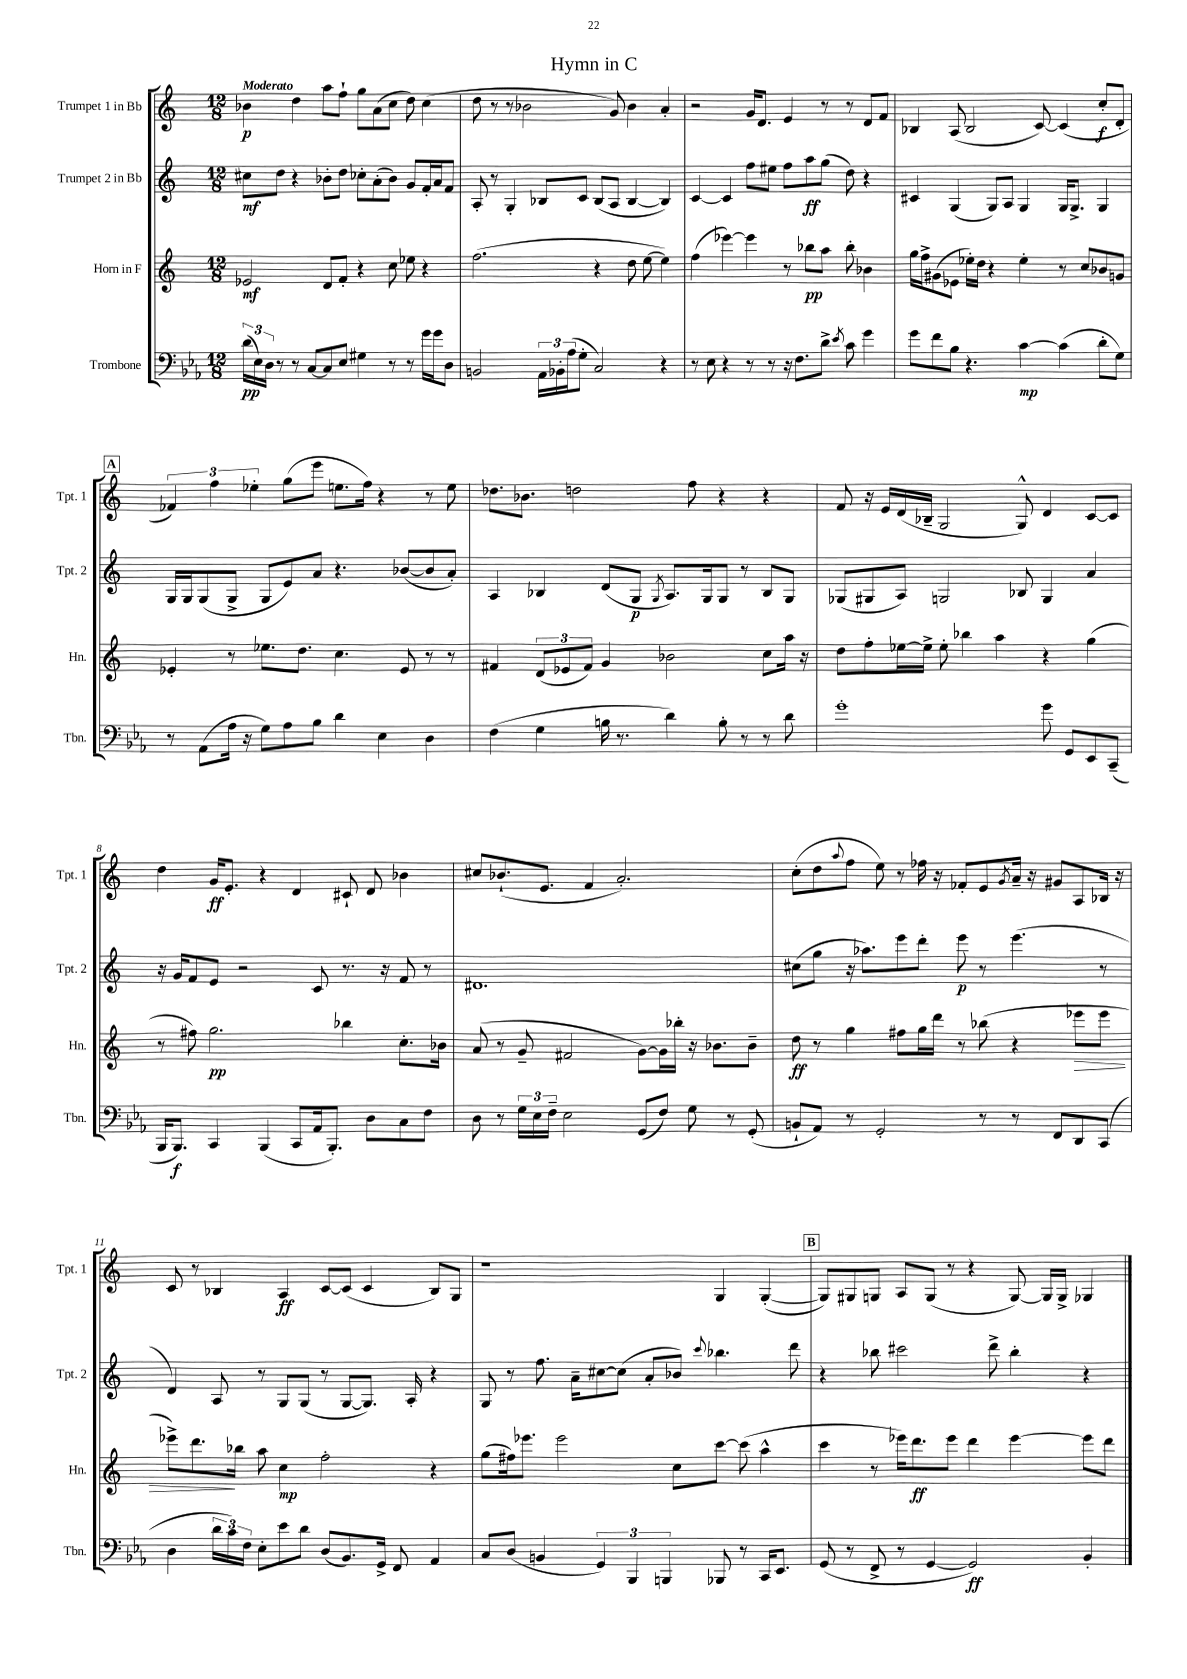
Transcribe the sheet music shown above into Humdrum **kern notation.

**kern	**dynam	**kern	**dynam	**kern	**dynam	**kern	**dynam
*part4	*part4	*part3	*part3	*part2	*part2	*part1	*part1
*staff4	*staff4	*staff3	*staff3	*staff2	*staff2	*staff1	*staff1
*I"Trombone	*	*I"Horn in F	*	*I"Trumpet 2 in Bb	*	*I"Trumpet 1 in Bb	*
*I'Tbn.	*	*I'Hn.	*	*I'Tpt. 2	*	*I'Tpt. 1	*
*clefF4	*	*clefG2	*	*clefG2	*	*clefG2	*
*k[b-e-a-]	*	*k[]	*	*k[]	*	*k[]	*
*M12/8	*	*M12/8	*	*M12/8	*	*M12/8	*
=1	=1	=1	=1	=1	=1	=1	=1
!	!	!	!	!	!	!LO:TX:a:B:t=Moderato	!
(24d\LL	pp	2e-X/	mf	8cc#X\L	mf	4b-X\	p
24E-\)	.	.	.	.	.	.	.
24D\JJ	.	.	.	.	.	.	.
8r	.	.	.	8dd\J	.	.	.
8r	.	.	.	4r	.	4dd\	.
[8C/L	.	.	.	.	.	.	.
8C/]	.	8d/L	.	8b-X'\L	.	8aa\L	.
8E-/J	.	8f'/J	.	8dd\J	.	8ff`\J	.
4G#X\	.	4r	.	8cc-X'\L	.	8gg\L	.
.	.	.	.	(8a'\	.	(8a\	.
8r	.	8cc\	.	8b-\J)	.	8cc\J	.
8r	.	8ee-X\	.	8g/L	.	8dd\)	.
16g\LL	.	4r	.	16f'/L	.	(4cc\	.
16g\J	.	.	.	16a/J	.	.	.
8D\J	.	.	.	8f/J	.	.	.
=2	=2	=2	=2	=2	=2	=2	=2
2BBn/	.	(2.ff\	.	8A'/	.	8dd\	.
.	.	.	.	8r	.	8r	.
.	.	.	.	4G'/	.	8r	.
.	.	.	.	.	.	2b-X\	.
24AA-\LL	.	.	.	8B-X/L	.	.	.
24BB-X'\	.	.	.	.	.	.	.
(24A-\J	.	.	.	.	.	.	.
8G'\J	.	.	.	8c/J	.	.	.
2C/)	.	4r	.	(8B-/L	.	.	.
.	.	.	.	8A/J	.	8g/)	.
.	.	8dd\	.	[4B-/	.	4b-\	.
.	.	[8ee\	.	.	.	.	.
4r	.	4ee\])	.	4B-/])	.	4a'/	.
=3	=3	=3	=3	=3	=3	=3	=3
8r	.	(4ff\	.	[4c/	.	2r	.
8E-\	.	.	.	.	.	.	.
4r	.	[4eee-X\)	.	4c/]	.	.	.
8r	.	4eee-\]	.	8ff\L	.	16g/KL	.
.	.	.	.	.	.	8.d/J	.
8r	.	.	.	8ee#X\J	.	.	.
16r	.	8r	.	8ff\L	.	4e/	.
8.F\L	.	.	.	.	.	.	.
.	.	8bb-X\L	pp	8aa\	ff	.	.
8d^\J	.	8aa\J	.	(8gg\J	.	8r	.
8qe-/	.	.	.	.	.	.	.
8c\	.	8bb-'\	.	8dd\)	.	8r	.
4g\	.	4b-X\	.	4r	.	8d/L	.
.	.	.	.	.	.	8f/J	.
=4	=4	=4	=4	=4	=4	=4	=4
8g\L	.	16gg\LL	.	4c#X/	.	4B-X/	.
.	.	16ff^\J	.	.	.	.	.
8f\	.	(8g#X\	.	.	.	.	.
8B-\J	.	8e-X\J	.	(4G/	.	(8A/	.
4.r	.	16ee-X'\LL)	.	.	.	2B-/	.
.	.	16dd\JJ	.	.	.	.	.
.	.	4r	.	8G/L)	.	.	.
.	.	.	.	8A/J	.	.	.
[4c\	mp	4ee-'\	.	4G/	.	.	.
.	.	.	.	.	.	[8c/)	.
(4c\]	.	8r	.	16G/KL	.	(4c/]	.
.	.	.	.	8.G^/J	.	.	.
.	.	8cc/L	.	.	.	.	.
8d'\L	.	8b-X/	.	4G/	.	8cc'/L	f
8G\J)	.	8gn/J	.	.	.	8d'/J	.
!!LO:LB:g=z
!!LO:REH:place=s1:t=A
=5	=5	=5	=5	=5	=5	=5	=5
8r	.	4e-X'/	.	16G/LL	.	6f-X/)	.
.	.	.	.	16G/J	.	.	.
(8AA-\L	.	.	.	(8G/	.	.	.
.	.	.	.	.	.	6ff\	.
16A-\Jk	.	8r	.	8G^/J	.	.	.
16r	.	.	.	.	.	.	.
.	.	.	.	.	.	6ee-X'\	.
8G\L)	.	8.ee-X\L	.	8G/L	.	.	.
8A-\	.	.	.	8e/)	.	(8gg\L	.
.	.	8.dd\J	.	.	.	.	.
8B-\J	.	.	.	8a/J	.	8eee\J	.
4d\	.	4.cc\	.	4.r	.	8.een\L	.
.	.	.	.	.	.	16ff\Jk)	.
4E-\	.	.	.	.	.	4r	.
.	.	8e-/	.	([8b-X/L	.	.	.
4D\	.	8r	.	8b-/]	.	8r	.
.	.	8r	.	8a'/J)	.	8ee\	.
=6	=6	=6	=6	=6	=6	=6	=6
(4F\	.	4f#X/	.	4A/	.	8.dd-X\L	.
.	.	.	.	.	.	8.b-X\J	.
4G\	.	(12d/L	.	4B-X/	.	.	.
.	.	12e-X/	.	.	.	.	.
.	.	.	.	.	.	2ddn\	.
.	.	12f#/J)	.	.	.	.	.
16Bn\	.	4g/	.	(8d/L	.	.	.
8.r	.	.	.	.	.	.	.
.	.	.	.	8G/J	p	.	.
.	.	.	.	8qG/	.	.	.
4d\)	.	2b-X\	.	8.A/L)	.	.	.
.	.	.	.	.	.	8ff\	.
.	.	.	.	16G/k	.	.	.
8B'\	.	.	.	8G/J	.	4r	.
8r	.	.	.	8r	.	.	.
8r	.	8cc\L	.	8B-/L	.	4r	.
8d\	.	16aa\Jk	.	8G/J	.	.	.
.	.	16r	.	.	.	.	.
=7	=7	=7	=7	=7	=7	=7	=7
1g'	.	8dd\L	.	(8G-X/L	.	8f/	.
.	.	8ff'\	.	8G#X/	.	16r	.
.	.	.	.	.	.	16e/LL	.
.	.	[16ee-X\L	.	8A/J)	.	(16d/	.
.	.	16ee-^\JJ]	.	.	.	16B-X~/JJ	.
.	.	8ee-'\	.	2Gn/	.	2G/	.
.	.	4bb-X\	.	.	.	.	.
.	.	4aa\	.	.	.	.	.
.	.	.	.	8B-X/	.	8G^^/)	.
8g\	.	4r	.	4G/	.	4d/	.
8GG/L	.	.	.	.	.	.	.
8EE-/	.	(4gg\	.	4a/	.	[8c/L	.
(8CC~/J	.	.	.	.	.	8c/J]	.
!!LO:LB:g=z
=8	=8	=8	=8	=8	=8	=8	=8
16BBB-/KL	.	8r	.	16r	.	4dd\	.
8.BBB-/J)	f	.	.	16g/KL	.	.	.
.	.	8ff#X\)	.	8f/	.	.	.
4CC/	.	2.gg\	pp	8e/J	.	16g/KL	ff
.	.	.	.	.	.	8.e'/J	.
.	.	.	.	2r	.	.	.
(4BBB-/	.	.	.	.	.	4r	.
8CC/L	.	.	.	.	.	4d/	.
16AA-/k	.	.	.	8c/	.	.	.
8.BBB-'/J)	.	.	.	.	.	.	.
.	.	4bb-X\	.	8.r	.	8c#X`/	.
8D\L	.	.	.	.	.	8d/	.
.	.	.	.	16r	.	.	.
8C\	.	8.cc'\L	.	8f/	.	4b-X\	.
8F\J	.	.	.	8r	.	.	.
.	.	16b-X\Jk	.	.	.	.	.
=9	=9	=9	=9	=9	=9	=9	=9
8D\	.	(8a/	.	1.d#X	.	8cc#X/L	.
8r	.	8r	.	.	.	(8.b-X`/	.
24G\LL	.	8g~/	.	.	.	.	.
24E-\	.	.	.	.	.	.	.
.	.	.	.	.	.	8.e/J	.
24F~\JJ	.	.	.	.	.	.	.
2E-\	.	2f#X/	.	.	.	.	.
.	.	.	.	.	.	4f/	.
.	.	.	.	.	.	2.a'/)	.
(8GG/L	.	[8g\L)	.	.	.	.	.
8F/J)	.	16g\L]	.	.	.	.	.
.	.	16bb-X'\JJ	.	.	.	.	.
8G\	.	16r	.	.	.	.	.
.	.	8.b-X\L	.	.	.	.	.
8r	.	.	.	.	.	.	.
(8GG'/	.	8b-~\J	.	.	.	.	.
=10	=10	=10	=10	=10	=10	=10	=10
8BBn`/L	.	8dd\	ff	(8cc#X\L	.	(8cc'\L	.
8AA-/J)	.	8r	.	8gg\J	.	8dd\	.
.	.	.	.	.	.	8qqaa/	.
8r	.	4gg\	.	16r	.	8ff\J	.
.	.	.	.	8.aa-X\L)	.	.	.
2GG'/	.	.	.	.	.	8ee\)	.
.	.	8ff#X\L	.	8eee\	.	8r	.
.	.	16gg\L	.	8ddd'\J	.	16ff-X\	.
.	.	16ddd\JJ	.	.	.	16r	.
.	.	8r	.	8eee\	p	8f-X'/L	.
8r	.	(8bb-X\	.	8r	.	8e/	.
.	.	.	.	.	.	8qg/	.
8r	.	4r	.	(4.eee\	.	16a~/Jk	.
.	.	.	.	.	.	16r	.
8FF/L	.	.	.	.	.	8g#X/L	.
!	!	!	!LO:HP:b	!	!	!	!
8DD/	.	8eee-X\L	>	.	.	8A/	.
(8CC/J	.	8eee-\J	.	8r	.	16B-X/Jk	.
.	.	.	.	.	.	16r	.
!!LO:LB:g=z
=11	=11	=11	=11	=11	=11	=11	=11
4D\	.	8eee-X^\L)	.	4d/)	.	8c/	.
.	.	8.ddd\	.	.	.	8r	.
24d\LL	.	.	.	8A/	.	4B-X/	.
24c\)	.	.	.	.	.	.	.
.	.	16bb-X\Jk	]	.	.	.	.
24F\JJ	.	.	.	.	.	.	.
8E-'\L	.	8aa\	.	8r	.	.	.
8e-\	.	4cc\	mp	8G/L	.	4A/	ff
8d\J	.	.	.	(8G/J	.	.	.
(8D/L	.	2ff'\	.	8r	.	[8c/L	.
8.BB-/)	.	.	.	[8G/L	.	(8c/J]	.
.	.	.	.	8.G/J])	.	4c/	.
16GG^/Jk	.	.	.	.	.	.	.
8FF/	.	.	.	.	.	.	.
.	.	.	.	16A'/	.	.	.
4AA-/	.	4r	.	4r	.	8B-/L)	.
.	.	.	.	.	.	8G/J	.
=12	=12	=12	=12	=12	=12	=12	=12
8C/L	.	(8gg\L	.	8G/	.	1r	.
(8D/J	.	16ff#X\k)	.	8r	.	.	.
.	.	8.eee-X\J	.	.	.	.	.
4BBn/	.	.	.	8.ff\	.	.	.
.	.	2eee-\	.	.	.	.	.
.	.	.	.	16a~\KL	.	.	.
6GG/)	.	.	.	[8cc#X\	.	.	.
.	.	.	.	(8cc#\J]	.	.	.
6BBB-/	.	.	.	.	.	.	.
.	.	.	.	8a'/L	.	.	.
6BBBn/	.	.	.	.	.	.	.
.	.	8cc\L	.	8b-X/J)	.	.	.
.	.	.	.	8qqccc/	.	.	.
8BBB-X/	.	[8ccc\J	.	4.bb-X\	.	4G/	.
8r	.	(8ccc\]	.	.	.	.	.
16CC/KL	.	4aa^^\	.	.	.	([4G'/	.
8.EE-/J	.	.	.	.	.	.	.
.	.	.	.	8ddd\	.	.	.
!!LO:REH:place=s1:t=B
=13	=13	=13	=13	=13	=13	=13	=13
(8GG/	.	4ccc\	.	4r	.	8G/L])	.
8r	.	.	.	.	.	8G#X/	.
8FF^/	.	8r	.	8bb-X\	.	8Gn/J	.
8r	.	16eee-X\KL)	.	2ccc#X\	.	8A/L	.
.	.	8.ddd\	ff	.	.	.	.
[4GG/	.	.	.	.	.	(8G/J	.
.	.	8eee-\J	.	.	.	8r	.
2GG/])	ff	4ddd\	.	.	.	4r	.
.	.	.	.	8ddd^\	.	.	.
.	.	[4eee-\	.	4bb-'\	.	[8G/)	.
.	.	.	.	.	.	16G/LL]	.
.	.	.	.	.	.	16G^/JJ	.
4BB-'/	.	8eee-\L]	.	4r	.	4G-X/	.
.	.	8ddd\J	.	.	.	.	.
==	==	==	==	==	==	==	==
*-	*-	*-	*-	*-	*-	*-	*-
